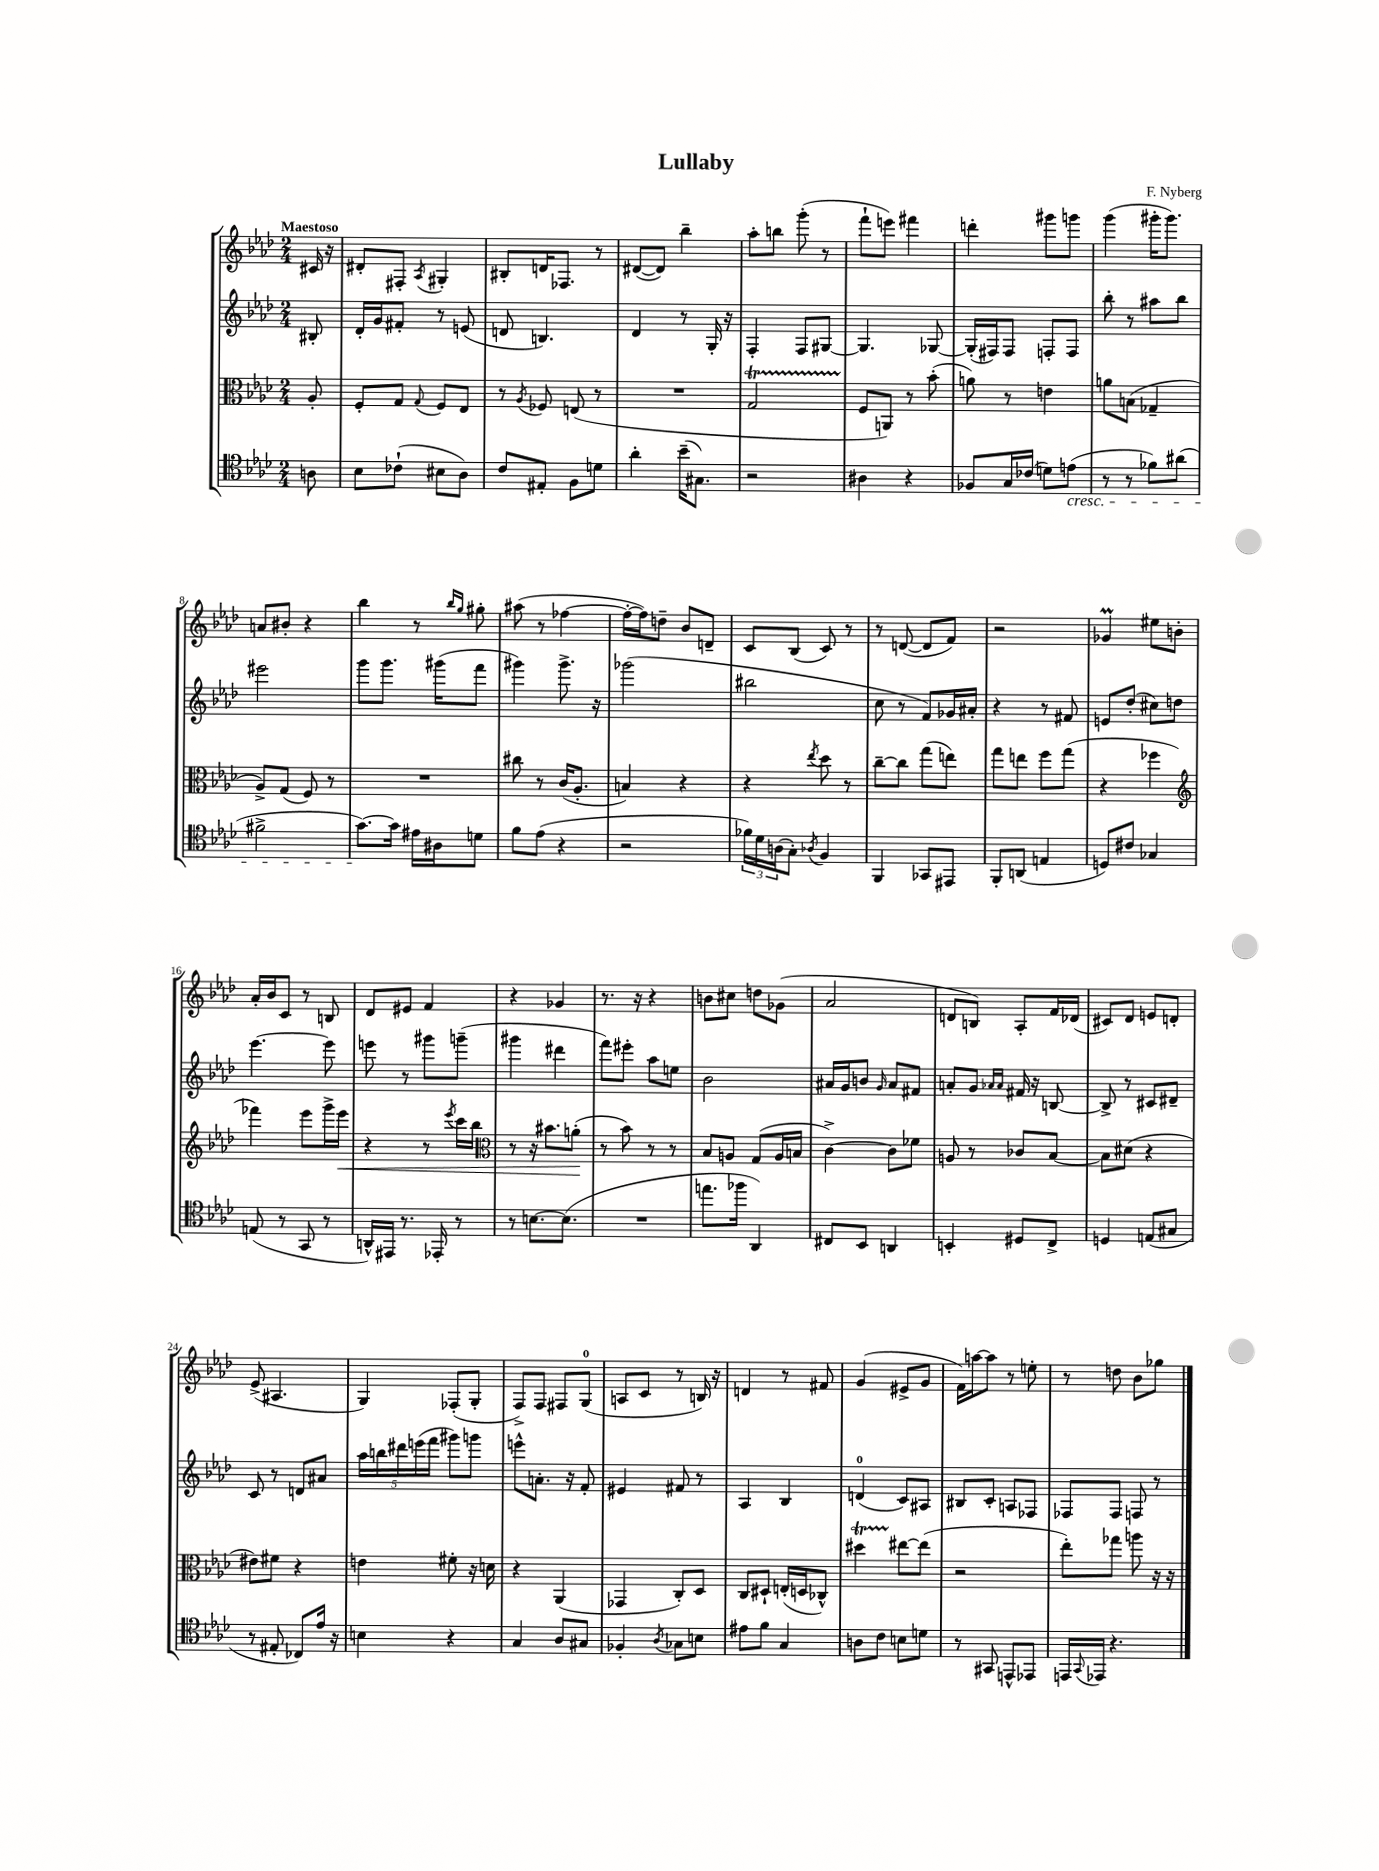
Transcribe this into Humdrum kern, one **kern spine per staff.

**kern	**kern	**dynam	**kern	**kern
*part4	*part3	*part3	*part2	*part1
*staff4	*staff3	*staff3	*staff2	*staff1
*clefC4	*clefC3	*	*clefG2	*clefG2
*k[b-e-a-d-]	*k[b-e-a-d-]	*	*k[b-e-a-d-]	*k[b-e-a-d-]
*M2/4	*M2/4	*	*M2/4	*M2/4
=	=	=	=	=
!	!	!	!	!LO:TX:a:B:t=Maestoso
8An\	8A-'/	.	8B#X'/	16c#X/
.	.	.	.	16r
=1	=1	=1	=1	=1
8B-\L	8F'/L	.	16d-'/LL	8d#X'/L
.	.	.	16g/J	.
(8c-X`\J	8G/J	.	8f#X'/J	8F#X'/J
.	8qqG/	.	.	8qA-/
8B#X\L	8F/L	.	8r	4G#X'/
8A-\J)	8E-/J	.	(8en/	.
=2	=2	=2	=2	=2
8c/L	8r	.	8dn/	8B#X'/L
.	8qA-/	.	.	.
8E#X'/J	8F-X/	.	4.Bn/)	16dn/K
.	.	.	.	8.F-X/J
8F\L	(8En/	.	.	.
8dn\J	8r	.	.	8r
=3	=3	=3	=3	=3
4a-'\	2r	.	4d-/	([8d#X/L
.	.	.	.	8d#/J])
(16b-~\KL	.	.	8r	4bb-~\
8.G#X\J)	.	.	.	.
.	.	.	16G'/	.
.	.	.	16r	.
=4	=4	=4	=4	=4
2r	2Gt/	.	4F'/	8aa-'\L
.	.	.	.	8bbn\J
.	.	.	8F/L	(8ggg'\
.	.	.	[8G#X/J	8r
=5	=5	=5	=5	=5
4A#X\	8F/L	.	4.G#/]	8fff`\L
.	8AAn/J)	.	.	8eeen\J)
4r	8r	.	.	4fff#X\
.	(8b-'\	.	[8G-X/	.
=6	=6	=6	=6	=6
8F-X/L	8an\)	.	(16G-'/LL]	4dddn'\
.	.	.	16F#X/J)	.
16G/L	8r	.	8F#/J	.
(16c-X/JJ	.	.	.	.
8dn\L)	4en\	.	8Fn'/L	8ggg#X\L
!LO:TX:b:i:t=cresc.	!	!	!	!
(8en\J	.	.	8F/J	8gggn\J
=7	=7	=7	=7	=7
8r	8an\L	.	8bb-'\	(4ggg\
8r	(8Bn\J	.	8r	.
8f-X\L)	4G-X~/	.	8aa#X\L	16ggg#X'\KL
.	.	.	.	8.ggg#\J)
(8a#X\J	.	.	8bb-\J	.
!!LO:LB:g=z
=8	=8	=8	=8	=8
2f#X^\	8A-^/L)	.	2eee#X\	8an/L
.	(8G/J	.	.	8b#X'/J
.	8F/)	.	.	4r
.	8r	.	.	.
=9	=9	=9	=9	=9
[8.g\L)	2r	.	8ggg\L	4bb-\
.	.	.	8.ggg\J	.
16g\Jk]	.	.	.	.
16e#X\LL	.	.	.	8r
16A#X\J	.	.	(16ggg#X\KL	.
.	.	.	.	16qqbb-/LL
.	.	.	.	16qqgg/JJ
8dn\J	.	.	8fff\J	8gg#X'\
=10	=10	=10	=10	=10
8f\L	8cc#X\	.	4ggg#X\)	(8aa#X\
(8e-\J	8r	.	.	8r
4r	(16c/KL	.	8.ggg#^\	[4ff-X\
.	8.A-'/J	.	.	.
.	.	.	16r	.
=11	=11	=11	=11	=11
2r	4Bn/)	.	(2ggg-X\	16ff-'\LL_
.	.	.	.	16ff-\J])
.	.	.	.	8ddn~\J
.	4r	.	.	8b-/L
.	.	.	.	8dn~/J
=12	=12	=12	=12	=12
24f-X\LL)	4r	.	2bb#X\	8c/L
24d-\	.	.	.	.
(24An\J	.	.	.	.
8G'\J)	.	.	.	(8B-/J
8qA-X/	8qee-/	.	.	.
4F/	8dd-\	.	.	8c/)
.	8r	.	.	8r
=13	=13	=13	=13	=13
4FF/	[8cc~\L	.	8cc\	8r
.	8cc\J]	.	8r	([8dn/
8GG-X/L	(8gg\L	.	8f/L)	8d/L]
8EE#X/J	8een\J)	.	16g-X/L	8f/J)
.	.	.	16a#X'/JJ	.
=14	=14	=14	=14	=14
8FF'/L	8gg\L	.	4r	2r
(8AAn/J	8een\J	.	.	.
4En/	8ff\L	.	8r	.
.	(8gg\J	.	8f#X/	.
=15	=15	=15	=15	=15
8Dn/L)	4r	.	8en/L	4g-XM/
8c#X/J	.	.	(8dd-'/J	.
4G-X/	4ff-X\	.	8cc#X\L)	8ee#X\L
.	.	.	8ddn\J	8bn'\J
!!LO:LB:g=z
=16	=16	=16	=16	=16
*	*clefG2	*	*	*
(8En/	4fff-X\)	.	[4.eee-\	16a-'/LL
.	.	.	.	16b-/J
8r	.	.	.	8c/J
8GG/	8eee-\L	.	.	8r
8r	16ggg^\L	.	8eee-\]	8Bn/
!	!	!LO:HP:b	!	!
.	16eee-\JJ	<	.	.
=17	=17	=17	=17	=17
16AAn^^/LL)	4r	.	8eeen\	8d-/L
16EE#X/JJ	.	.	.	.
8.r	.	.	8r	8e#X/J
.	8r	.	8ggg#X\L	4f/
16EE-X'/	.	.	.	.
.	8qeee-/	.	.	.
8r	16ccc\LL	.	(8gggn~\J	.
.	16bb-\JJ	.	.	.
=18	=18	=18	=18	=18
*	*clefC3	*	*	*
8r	8r	.	4ggg#X\	4r
[8.Bn\L	16r	.	.	.
.	8.b#X\L	.	.	.
.	.	.	4ddd#X\	4g-X/
(8.B\J]	.	.	.	.
.	(8an'\J	.	.	.
.	.	[	.	.
=19	=19	=19	=19	=19
2r	8r	.	8fff\L)	8.r
.	8b-\)	.	8eee#X'\J	.
.	.	.	.	16r
.	8r	.	8aa-\L	4r
.	8r	.	8een\J	.
=20	=20	=20	=20	=20
8.een\L	8B-/L	.	2b-\	8bn\L
.	8An/J	.	.	8cc#X\J
16ff-X\Jk	.	.	.	.
4AA-/)	(8G/L	.	.	8ddn\L
.	16A/L	.	.	(8g-X\J
.	16Bn/JJ	.	.	.
=21	=21	=21	=21	=21
8C#X/L	[4c^\)	.	16a#X/LL	2a-/
.	.	.	16g/J	.
8BB-/J	.	.	8bn/J	.
.	.	.	16qqg/	.
4AAn/	8c\L]	.	8a#/L	.
.	8f-X\J	.	8f#X/J	.
=22	=22	=22	=22	=22
4BBn'/	8An/	.	8an'/L	8dn/L
.	8r	.	8g/J	8Bn/J)
.	.	.	16qqa-X/LL	.
.	.	.	16qqa-/JJ	.
8D#X/L	8c-X/L	.	16f#X/	8A-'/L
.	.	.	16r	.
8C^/J	[8B-/J	.	[8Bn/	16f/L
.	.	.	.	(16d-X/JJ
=23	=23	=23	=23	=23
4Dn/	8B-\L]	.	8B^/]	8c#X/L)
.	(8d#X\J	.	8r	8d-/J
(8En/L	4r	.	8c#X/L	8en/L
8G#X/J	.	.	8d#X~/J	8dn'/J
!!LO:LB:g=z
=24	=24	=24	=24	=24
8r	8e#X\L)	.	8c/	(8e-^/
8E#X'/	8f#X\J	.	8r	4.A#X/
8C-X/L)	4r	.	8dn/L	.
16e-/Jk	.	.	8a#X/J	.
16r	.	.	.	.
=25	=25	=25	=25	=25
4Bn\	4en\	.	20aa-\LL	4G/)
.	.	.	20bbn\	.
.	.	.	20ddd#X\	.
.	.	.	(20eeen\	.
.	.	.	20fff\JJ	.
4r	8f#X'\	.	8ggg#X\L)	(8F-X'/L
.	16r	.	8gggn\J	8G'/J
.	16dn\	.	.	.
=26	=26	=26	=26	=26
4G/	4r	.	8eeen^^\L	8F^/L)
.	.	.	8.an'\J	8F/J
8A-/L	(4AA-/	.	.	8F#X/L
.	.	.	16r	.
8G#X/J	.	.	8f'/	(8G/J
=27	=27	=27	=27	=27
4F-X'/	4GG-X/	.	4e#X/	8An/L
.	.	.	.	8c/J
8qA-/	.	.	.	.
8G-X\L	8C'/L)	.	8f#X/	8r
8Bn\J	8D-/J	.	8r	16Bn/)
.	.	.	.	16r
=28	=28	=28	=28	=28
8e#X\L	8C/L	.	4A-/	4dn/
8f\J	8D#X`/J	.	.	.
4G/	(16En'/LL	.	4B-/	8r
.	16Dn/J	.	.	.
.	8C-X^^/J)	.	.	8f#X/
=29	=29	=29	=29	=29
8An\L	4dd#Xt\	.	(4dn/	(4g/
8c\J	.	.	.	.
8Bn\L	[8ee#X\L	.	8c/L)	8e#X^/L
8dn\J	(8ee#\J]	.	8A#X/J	8g/J
=30	=30	=30	=30	=30
8r	2r	.	8B#X/L	16f\LL)
.	.	.	.	[16aan\J
8GG#X/	.	.	8c'/J	8aa\J]
8EEn^^/L	.	.	8An/L	8r
8EE-X/J	.	.	8F-X/J	8een'\
=31	=31	=31	=31	=31
16EEn/LL	8ee-'\L)	.	8F-X/L	8r
8qqGG/	.	.	.	.
16EE-X/JJ	.	.	.	.
4.r	8gg-X\J	.	8F-/J	8ddn\
.	8aan\	.	8Fn/	8b-\L
.	16r	.	8r	8gg-X\J
.	16r	.	.	.
==	==	==	==	==
*-	*-	*-	*-	*-
